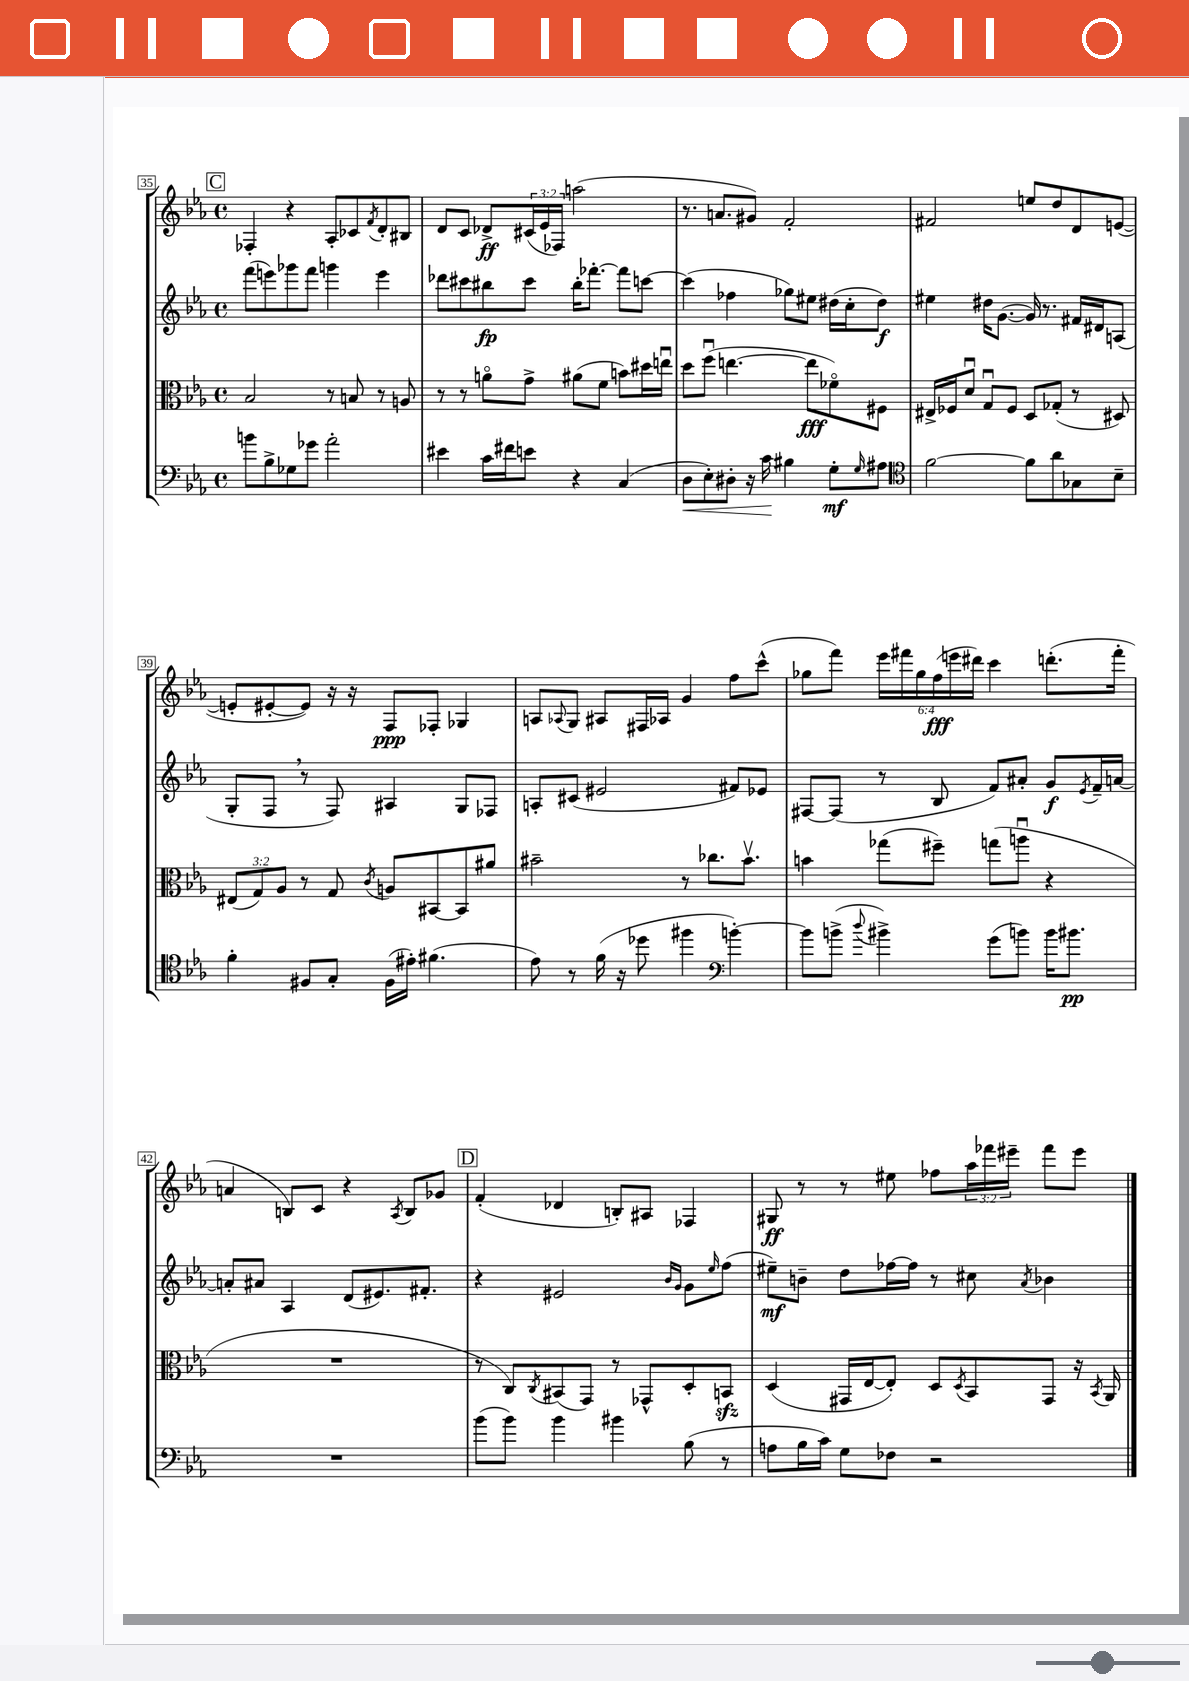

**kern	**kern	**kern	**kern
*staff4	*staff3	*staff2	*staff1
*clefF4	*clefC3	*clefG2	*clefG2
*k[b-e-a-]	*k[b-e-a-]	*k[b-e-a-]	*k[b-e-a-]
*M4/4	*M4/4	*M4/4	*M4/4
*met(c)	*met(c)	*met(c)	*met(c)
8b\L	2B-/	(8fff\L	4F-'/
8B-^\	.	8eee\)	.
8G-\	.	8ggg-\	4r
8g-\J	.	8fff\J	.
2a-'\	8r	4ggg\	8A-'/L
.	8B/	.	8c-/
.	.	.	8qf/
.	8r	4eee\	8d'/
.	8A/	.	8B#/J
=	=	=	=
4e#\	8r	8ddd-\L	8d/L
.	8r	8ccc#\	8c/J
16c\LL	8ao\L	8bb#\	8d-^/L
16f#\J	.	.	.
8e\J	8g^\J	8ccc#\J	(24c#/L
.	.	.	24e-/
.	.	.	24F-/JJ)
4r	(8a#\L	16bb#'\LK	(2aa\
.	.	[8.fff-'\J	.
.	8f\J	.	.
(4C/	8b\L)	8fff-\]L	.
.	16dd#\L	[8ccc\J	.
.	16eeu\JJ	.	.
=	=	=	=
8D\L	8dd\L	(4ccc\]	8.r
8E-'\)	(8ffu\J	.	.
.	.	.	8.a/L
8D#'\J	[4.ee\	4ff-\	.
16r	.	.	8g#/J)
16c\	.	.	.
4B#\	.	8gg-\L)	2f'/
.	8ee\]L	8ee#\J	.
8G'\L	8f-o\)	(16dd#\LL	.
.	.	16cc'\J	.
16qqG/	.	.	.
8A#\J	8F#\J	8dd#\J)	.
=	=	=	=
*clefC4	*	*	*
[2f\	16E#^/LL	4ee#\	2f#/
.	16F-/J	.	.
.	8du/J	.	.
.	8Gu/L	16dd#\LK	.
.	.	([8.g\J	.
.	8F-/J	.	.
8f\]L	8D/L	16g/])	8ee/L
.	.	8.r	.
8a-\	(8G-'/J	.	8dd/
8G-\	8r	16f#/LL	8d/
.	.	16d#/J	.
8B-~\J	8D#/)	(8A/J	([8e/J
=	=	=	=
4f'\	(12E#/L	8G'/L	8e'/]L
.	12G/)	.	.
.	.	8F/J	[8e#'/
.	12A-/J	.	.
8F#/L	8r	8r	8e#/]J)
8G'/J	8G/	8F/)	16r
.	.	.	16r
.	8qc/	.	.
(16F#\LL	8A/L	4A#/	8F/L
16e#'\JJ)	.	.	.
(4.f#\	[8BB#/	.	8F-'/J
.	8BB#/]	8G/L	4G-/
.	8a#/J	8F-/J	.
=	=	=	=
8e-\)	2b#~\	8A'/L	8A/L
.	.	.	8qqA-/
8r	.	(8c#/J	8G/J
(16f\	.	2e#/	8A#/L
16r	.	.	.
8dd-\	.	.	16F#/L
.	.	.	16A-/JJ
4ff#\	8r	.	4g/
.	8.cc-\L	.	.
*clefF4	*	*	*
[4b'\)	.	8f#/L)	8ff\L
.	8.b#v\J	.	.
.	.	8e-/J	(8ccc^^\J
=	=	=	=
8b\]L	4b\	[8F#/L	8gg-\L
(8b^\J	.	(8F#/]J	8fff\J)
8qqdd/	.	.	.
4b#^\)	(8gg-\L	8r	24eee-\LL
.	.	.	24fff#\
.	.	.	24gg-\
.	8ff#~\J)	8B-/	(24ff\
.	.	.	24eee\
.	.	.	24ddd#\JJ)
(8g\L	(8gg\L	8f/L)	4ccc\
8b\J)	8aau\J	8a#'/J	.
16b\LK	4r	8g/L	(8.ddd'\L
8.b#\J	.	.	.
.	.	8qe-/	.
.	.	16f~/L	.
.	.	[16a/JJ	16fff#'\Jk
=	=	=	=
1r	1r	8a'/]L	4a/
.	.	8a#/J	.
.	.	4A-/	8B/L)
.	.	.	8c/J
.	.	(8d/L	4r
.	.	8.e#/)	.
.	.	.	8qA-/
.	.	.	8B/L
.	.	8.f#'/J	.
.	.	.	8g-/J
=	=	=	=
(8b-\L	8r	4r	(4f'/
8b-\J)	8C/L)	.	.
.	8qC/	.	.
4b-\	(8BB#/	2e#/	4d-/
.	8GG/J)	.	.
4b#\	8r	.	8B'/L)
.	8GG-^^/L	.	8A#/J
.	.	16qqb-/LL	.
.	.	16qqg/JJ	.
(8B-\	8D'/	8g\L	4F-/
.	.	16qqee-/	.
8r	8BB/J	(8ff\J	.
=	=	=	=
8A\L	(4D/	8ee#~\L)	8G#/
16B-\L	.	8b~\J	8r
16c\JJ)	.	.	.
8G\L	16GG#/LL	8dd\L	8r
.	[16E-/J	.	.
8F-\J	8E-'/]J)	[16ff-\L	8ee#\
.	.	16ff-\]JJ	.
2r	8D/L	8r	8ff-\L
.	8qD/	.	.
.	8BB-/	8cc#\	24aa-\L
.	.	.	24fff-\
.	.	.	24eee#~\JJ
.	.	8qa-/	.
.	8GG#/J	4b-\	8fff-\L
.	16r	.	8eee#\J
.	8qBB-/	.	.
.	16AA-/	.	.
==	==	==	==
*-	*-	*-	*-
